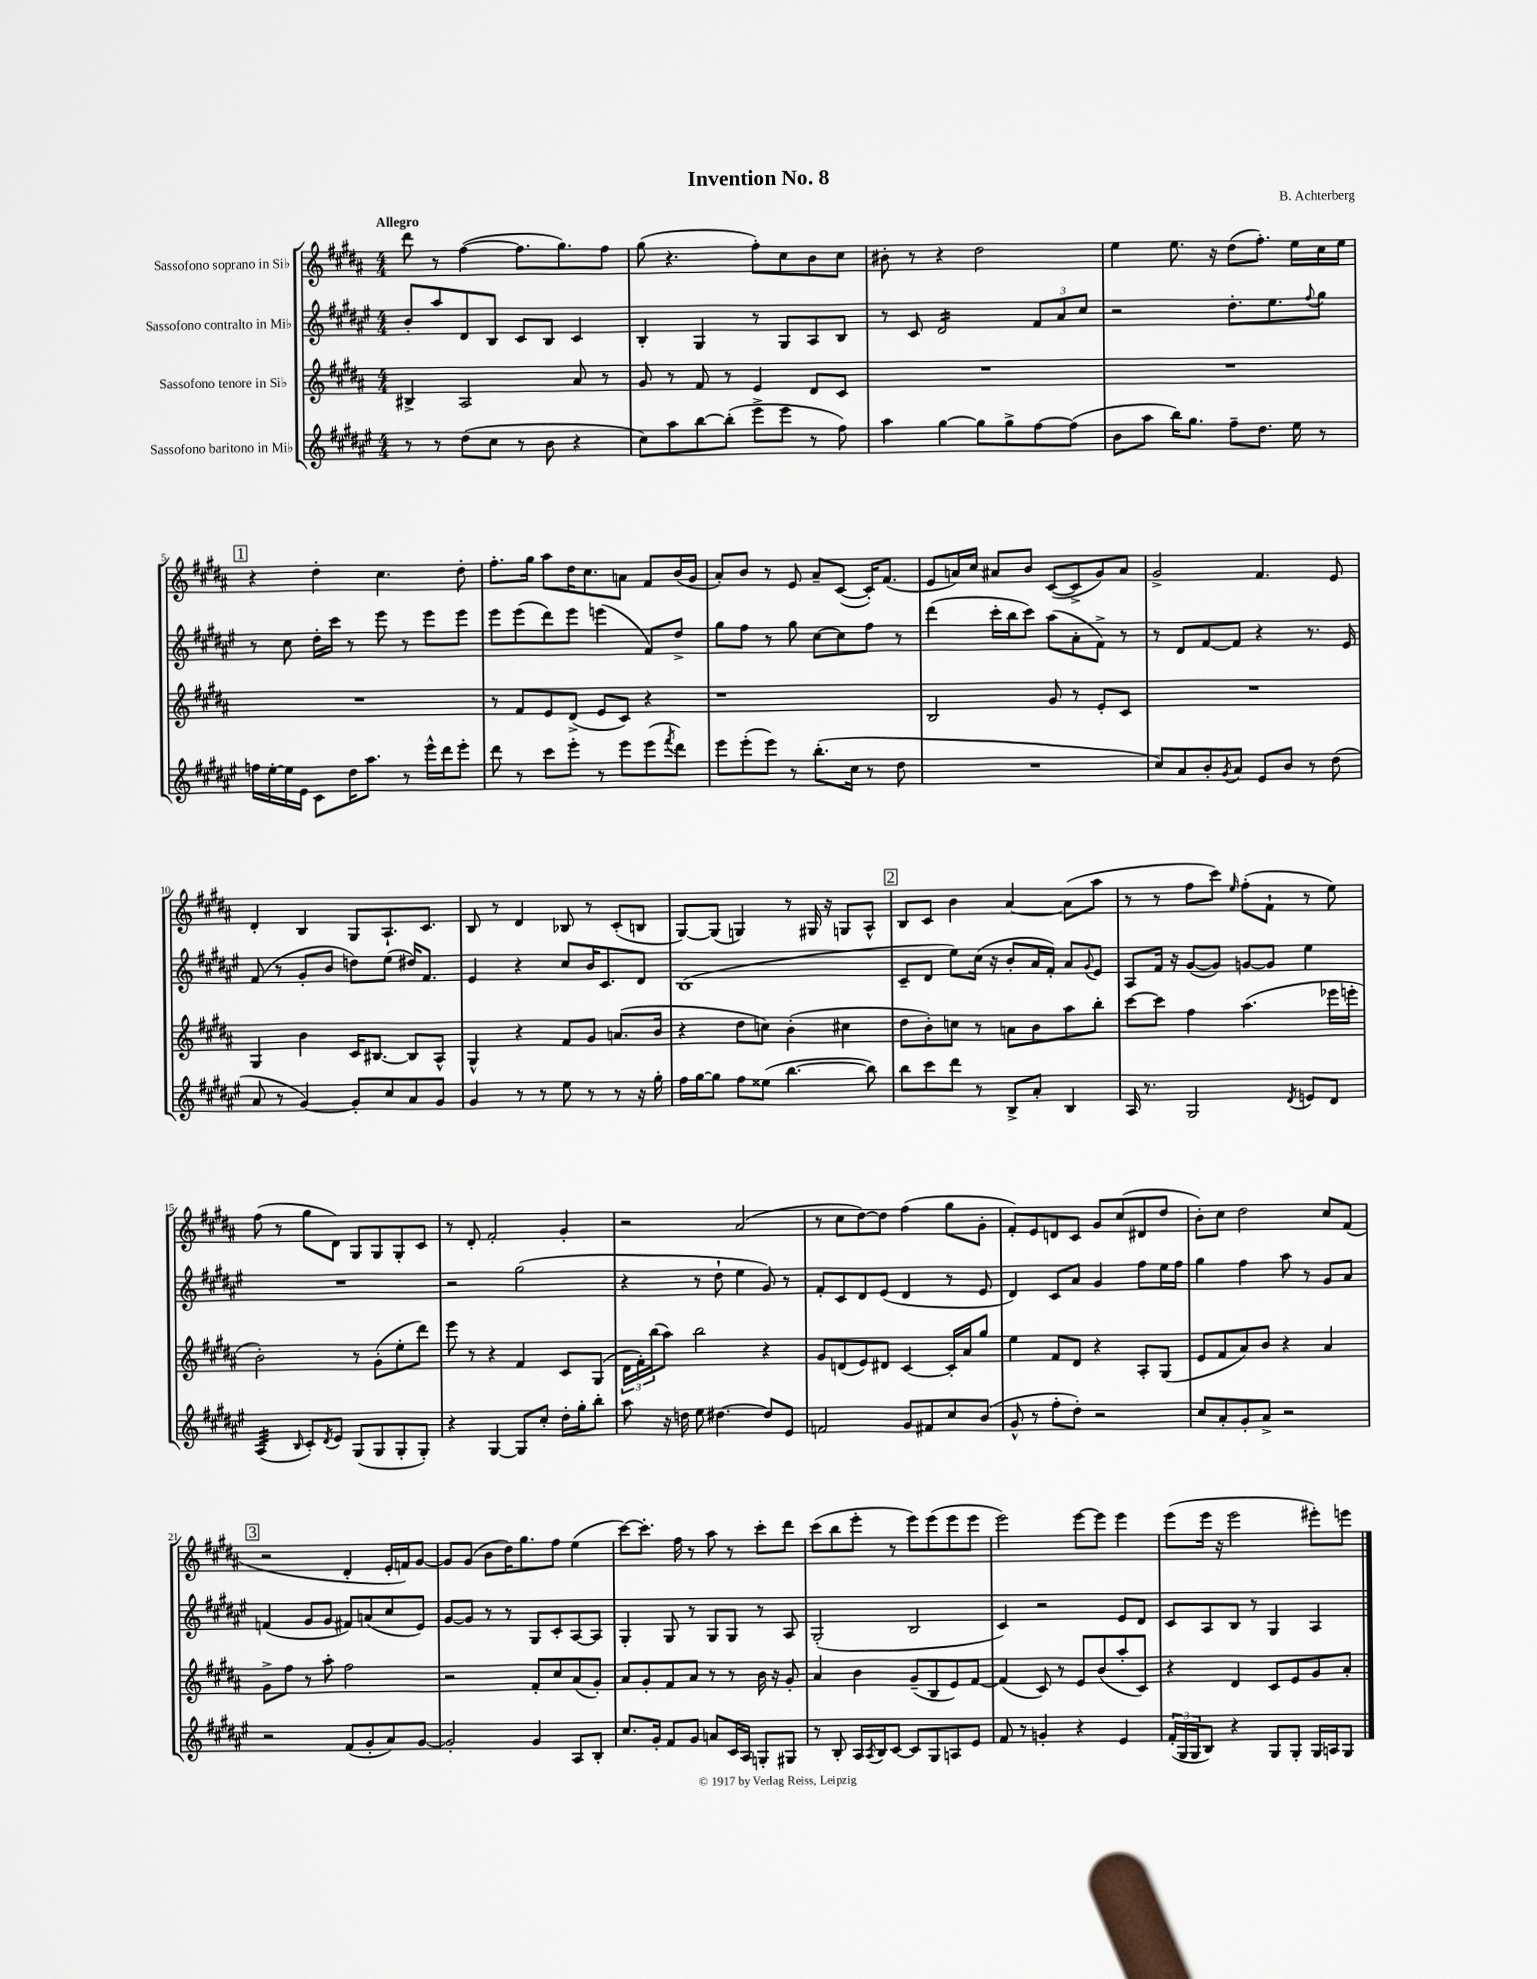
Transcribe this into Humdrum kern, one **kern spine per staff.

**kern	**kern	**kern	**kern
*staff4	*staff3	*staff2	*staff1
*clefG2	*clefG2	*clefG2	*clefG2
*k[f#c#g#d#a#e#]	*k[f#c#g#d#a#]	*k[f#c#g#d#a#e#]	*k[f#c#g#d#a#]
*M4/4	*M4/4	*M4/4	*M4/4
8r	4B#^	8b'	8ddd#
8r	.	8aa#	8r
(8dd#	2A#	8d#	([4ff#
8cc#	.	8B	.
8r	.	8c#	8.ff#]
8b	.	8B	.
.	.	.	8.gg#)
4r	8a#	4c#	.
.	8r	.	8ff#
=	=	=	=
8cc#)	8g#	4B'	(8gg#
8aa#	8r	.	4.r
[8bb	8f#	4G#	.
(8bb']	8r	.	.
8eee#^	4e	8r	8ff#')
8eee#	.	8G#	8cc#
8r	8d#	8A#	8b
8ff#)	8c#	8B	8cc#
=	=	=	=
4aa#	1r	8r	8b#'
.	.	8c#	8r
[4gg#	.	2d#	4r
8gg#]	.	.	2dd#
8gg#^	.	.	.
[8ff#	.	12f#	.
.	.	12a#	.
(8ff#]	.	.	.
.	.	12cc#	.
=	=	=	=
8b	1r	2r	4ee
8aa#	.	.	.
16bb)	.	.	8.ee
8.gg#	.	.	.
.	.	.	16r
8ff#~	.	8.dd#'	(8dd#
8.dd#	.	.	8.ff#')
.	.	8.ee#	.
16ee#	.	.	16ee
.	.	8qqff#	.
8r	.	8gg#	16cc#
.	.	.	16ee
=	=	=	=
16ff	1r	8r	4r
[16ee#'	.	.	.
16ee#]	.	8cc#	.
16e#	.	.	.
8c#	.	16dd#'	4dd#'
.	.	16ccc#	.
16dd#	.	8r	.
8.aa#	.	.	.
.	.	8eee#	4.cc#
8r	.	8r	.
16eee#^^	.	8eee#	.
16ddd#	.	.	.
8eee#'	.	8eee#	8dd#'
=	=	=	=
8ddd#	8r	8eee#	8.ff#'
8r	8f#	(8eee#	.
.	.	.	16gg#
8ccc#	8e	8ddd#)	8aa#
8eee#'	(8d#^	8eee#	16dd#
.	.	.	8.cc#
8r	8e	(4eee	.
8eee#	8c#)	.	8a
(8eee#	4r	8f#)	8f#
8qfff#	.	.	.
8ddd#)	.	8dd#^	(16b
.	.	.	16g#
=	=	=	=
8eee#	1r	8gg#	8a#')
(8eee#'	.	8ff#	8b
8eee#)	.	8r	8r
8r	.	8gg#	8e
(8.bb'	.	[8cc#	8a#~
.	.	8cc#]	([8c#
16cc#	.	.	.
8r	.	8ff#	16c#'])
.	.	.	(8.f#
8dd#	.	8r	.
=	=	=	=
1r	2B	(4ddd#	8e
.	.	.	16a)
.	.	.	16cc#
.	.	16ccc#'	8a#
.	.	16bb	.
.	.	8ccc#)	8b
.	8g#	(8aa#	([8c#
.	8r	8a#'	8c#^]
.	8e'	8f#^)	8g#)
.	8c#	8r	8a#
=	=	=	=
8cc#)	1r	8r	2g#^
8a#	.	8d#	.
8b'	.	[8f#	.
8qg#	.	.	.
8a#	.	8f#]	.
8e#	.	4r	4.f#
8b	.	.	.
8r	.	8.r	.
(8dd#	.	.	8e
.	.	16e#	.
=	=	=	=
8a#	4G#	(8f#	4d#'
8r	.	8r	.
[4g#)	4b	8g#'	4B
.	.	8b	.
8g#']	16c#	8dd)	8G#
.	[8.B#	.	.
8cc#	.	(8ee#	8.A#`
8a#	8B#]	16dd#)	.
.	.	8.f#	8.c#
8g#	8A#^^	.	.
=	=	=	=
4g#	4G#^^	4e#	8B
.	.	.	8r
8r	4r	4r	4d#
8r	.	.	.
8ee#	8f#	8cc#	8B-
8r	8g#	16b	8r
.	.	8.c#	.
8r	(8.a	.	(8c#'
16r	.	8d#	8B
16gg#'	16b	.	.
=	=	=	=
16ff#	4r	(1B	[8G#)
[16gg#	.	.	.
8gg#]	.	.	(8G#]
8ff#	8dd#	.	4G)
(8ee##	8cc)	.	.
[4.bb	(4b'	.	8r
.	.	.	16G#
.	.	.	16r
.	4cc#	.	8G
8bb])	.	.	8A#^^
=	=	=	=
8bb	8dd#	8c#~	8B
8ccc#	8b')	8d#	8c#
8ddd#	8cc	8ee#)	4b
8r	8r	(16cc#	.
.	.	16r	.
8B^	8a	8b'	[4a#
8a#'	8b	16a#	.
.	.	16f#')	.
4B	8aa#	8a#	(8a#]
.	.	8qqg#	.
.	8bb'	8e#	8aa#
=	=	=	=
16A#	[8ccc#	8A#	8r
8.r	.	.	.
.	8ccc#]	16f#	8r
.	.	16r	.
2G#	4ff#	([8g#	8ff#
.	.	8g#])	8ccc#)
.	.	.	16qqee
.	(4.aa#	[8g	(8ff#'
.	.	8g]	8f#`
8qd#	.	.	.
8e	.	4ee#	8r
8d#	16eee-	.	8ee)
.	16eee'	.	.
=	=	=	=
(4A#	2b')	1r	(8ff#
.	.	.	8r
16qqB	.	.	.
8c#')	.	.	8gg#
8qd#	.	.	.
8e#	.	.	8d#)
(8G#	8r	.	8G#
8G#	(8g#'	.	8G#
8G#'	8ee'	.	8G#'
8G#')	8ddd#)	.	8c#
=	=	=	=
4r	8eee	2r	8r
.	8r	.	8d#'
[4G#	4r	.	2f#'
8G#]	4f#	(2gg#	.
8cc#'	.	.	.
16dd#'	8c#	.	4g#'
16gg#'	.	.	.
8bb'	(8G#	.	.
=	=	=	=
8aa#	24d#	4r	2r
.	24f#')	.	.
.	(24bb	.	.
16r	8aa#)	.	.
16dd	.	.	.
8ee#	2bb	8r	.
[4.dd#	.	8dd#`	.
.	.	4ee#	(2a#
8dd#]	4r	8g#)	.
8e#	.	8r	.
=	=	=	=
2f	8g#	8f#'	8r
.	(8d	8c#	8cc#
.	8e)	8d#	[8dd#)
.	8d#	(8e#	8dd#]
8g#	[4c#	4d#	(4ff#
8f#	.	.	.
8cc#	16c#']	8r	8gg#
.	16a#	.	.
(8b	8gg#	8e#	8g#'
=	=	=	=
8g#^^	4ee	4d#)	8f#')
8r	.	.	8e
8ff#'	8f#	8c#	8d
8dd#')	8d#	8a#	8c#
2r	4r	4g#	8g#
.	.	.	(8cc#
.	8A#'	8ff#	8d#
.	(8G#	16ee#	8dd#
.	.	16ff#	.
=	=	=	=
8cc#	8e	4gg#	8b')
8a#'	8f#	.	8cc#
8g#'	8a#)	4ff#	2dd#
8a#^	8b	.	.
2r	4r	8aa#	.
.	.	8r	.
.	4a#	8g#	8cc#
.	.	8a#	(8f#
=	=	=	=
2r	8g#^	(4f	2r
.	8ff#	.	.
.	8r	8g#	.
.	8aa#'	8g#	.
(8f#	2ff#	8f#)	4d#'
8g#'	.	(8a	.
8a#)	.	8cc#	16e'
.	.	.	16f)
[8g#	.	8e#)	[8g#
=	=	=	=
2g#']	2r	[8g#	8g#]
.	.	8g#]	(8g#
.	.	8r	8b
.	.	8r	16dd#)
.	.	.	8.gg#
4g#	8f#'	8G#	.
.	8cc#	8c#'	8ff#
8A#	(8a#	[8A#	(4ee
8B'	8g#')	8A#]	.
=	=	=	=
8.cc#	8a#	4G#'	[8ccc#)
.	8g#'	.	8.ccc#']
16g#'	.	.	.
8f#	8f#	8G#	.
.	.	.	16ff#
8g#	8a#	8r	8r
8a	8r	8G#	8aa#
16c#	8r	8G#	8r
16A#	.	.	.
8G'	16b	8r	8ccc#'
.	16r	.	.
8G#	8g#'	8A#	8ddd#
=	=	=	=
8r	4a#	(2G#'	(8ccc#
8B'	.	.	8bb
16A#	4b	.	8eee'
8qA#	.	.	.
16B	.	.	.
[8c#	.	.	8r
8c#]	(8g#~	2B	8eee)
8G#	8B	.	(8eee
8A	8e)	.	8eee
8e#	[8f#	.	8eee
=	=	=	=
8f#	(4f#]	4c#)	2eee)
8r	.	.	.
4g'	8c#)	2r	.
.	8r	.	.
4r	8e	.	[8eee
.	(8b	.	8eee]
4e#	8aa#'	8e#	4eee
.	8c#)	8d#	.
=	=	=	=
(24f#'	4r	8c#	(8eee
24G#	.	.	.
24G#	.	.	.
8B)	.	8A#	16eee
.	.	.	16r
4r	4d#	8B	2eee
.	.	8r	.
8G#	8c#	4G#	.
8G#'	8e	.	.
16G#	8g#	4A#	8eee#')
16A	.	.	.
8G#	8a#'	.	8eee
==	==	==	==
*-	*-	*-	*-
